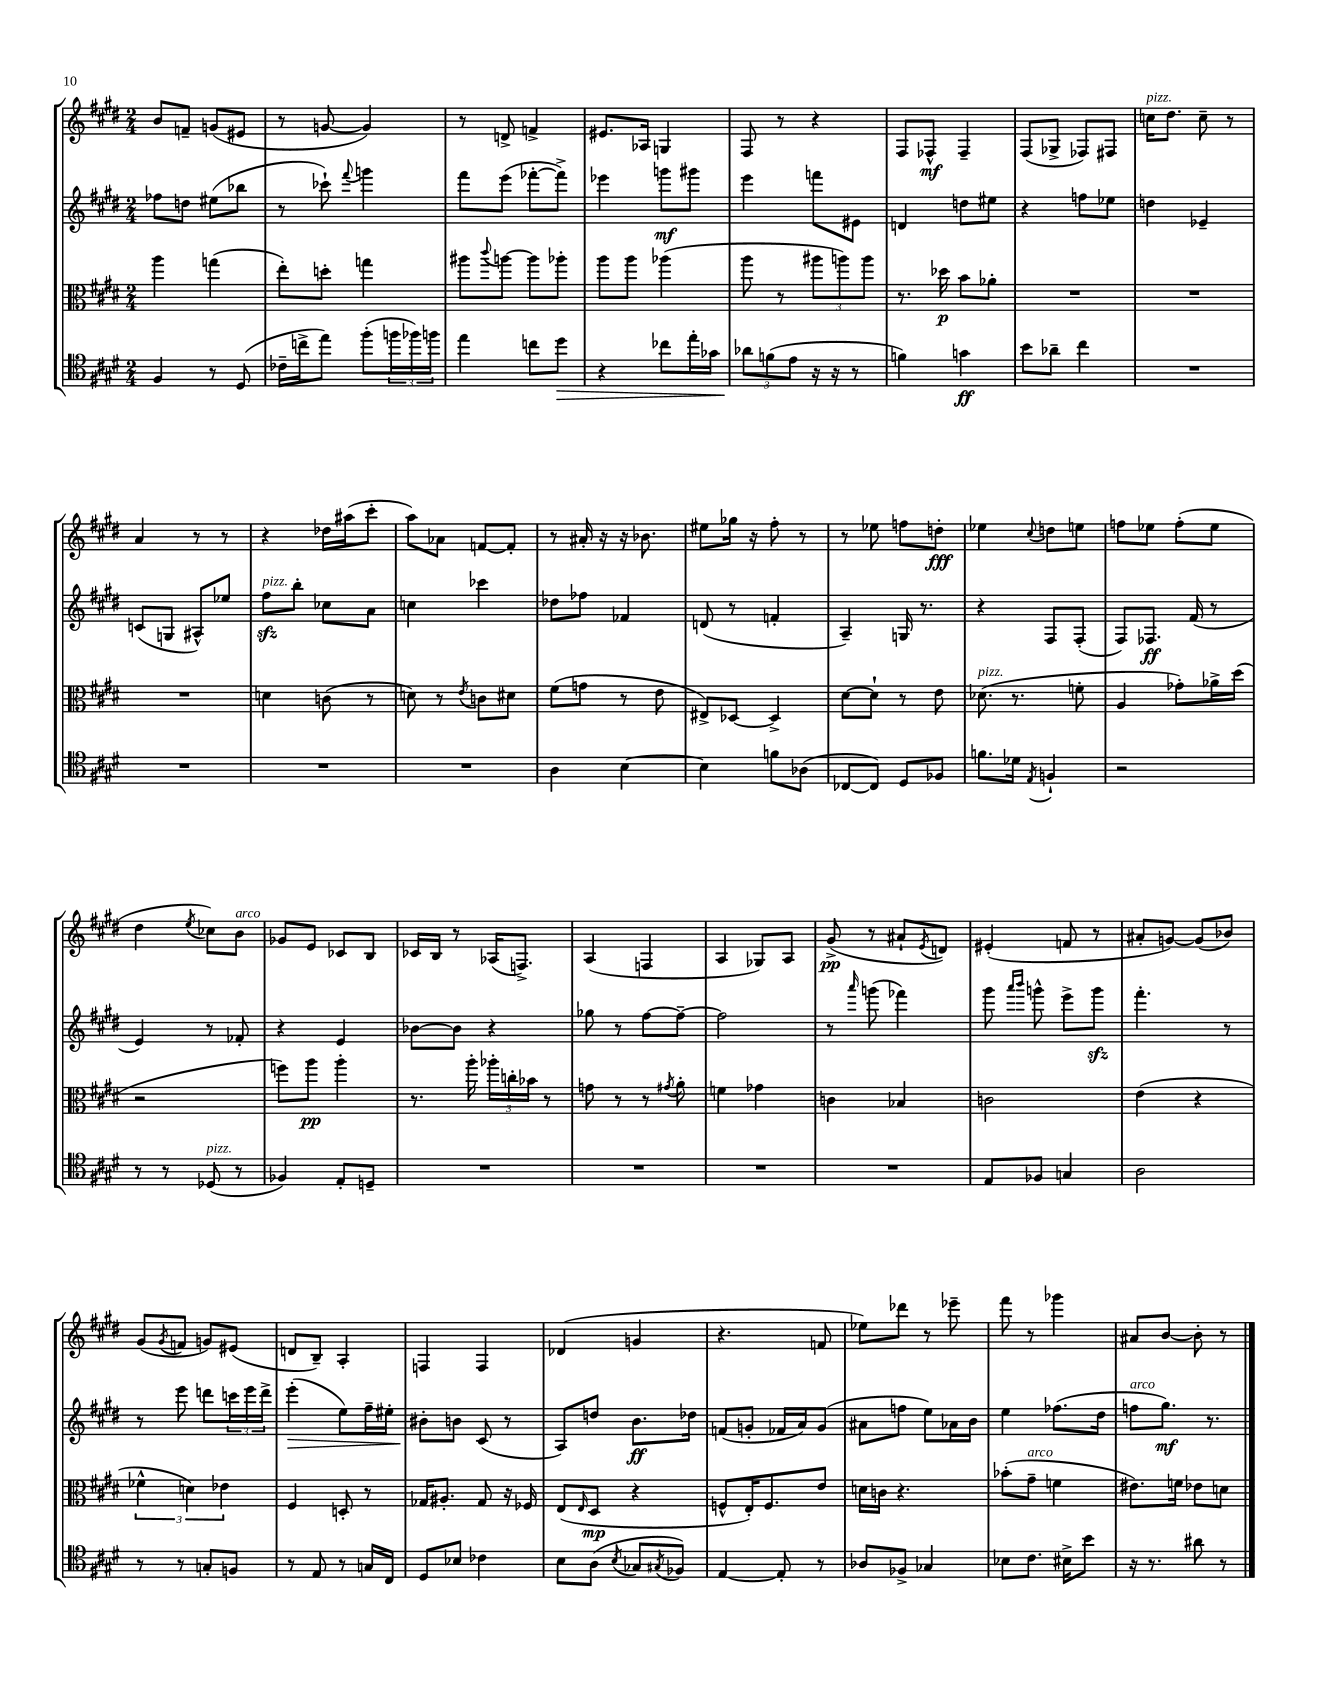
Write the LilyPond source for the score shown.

<<
\new StaffGroup <<
\new Staff = "s0" {
    \clef treble \key e \major \numericTimeSignature \time 2/4
    b'8 f'8-- g'8( eis'8 |
    r8 g'8~ g'4) |
    r8 d'8-> f'4-> |
    eis'8. aes16 g4 |
    fis8 r8 r4 |
    fis8 fes8-^\mf fes4-- |
    fis8( ges8-> fes8) fis8 |
    c''16^\markup { \italic "pizz." } dis''8. c''8-- r8 |
    a'4 r8 r8 |
    r4 des''16 ais''16( cis'''8-. |
    a''8) aes'8 f'8~ f'8-. |
    r8 ais'16-. r16 r16 bes'8. |
    eis''8 ges''16 r16 fis''8-. r8 |
    r8 ees''8 f''8 d''8-.\fff |
    ees''4 \appoggiatura { cis''8 } d''8 e''8 |
    f''8 ees''8 f''8-.( ees''8 |
    dis''4 \acciaccatura { e''8 } ces''8) b'8^\markup { \italic "arco" } |
    ges'8 e'8 ces'8 b8 |
    ces'16 b16 r8 aes16( f8.->) |
    a4( f4 |
    a4 ges8) a8 |
    gis'8->\pp( r8 ais'8-! \acciaccatura { e'8 } d'8) |
    eis'4-.( f'8 r8 |
    ais'8-. g'8~) g'8( bes'8) |
    gis'8( \acciaccatura { gis'8 } f'8 g'8) eis'8( |
    d'8 b8--) a4-. |
    f4 f4 |
    des'4( g'4 |
    r4. f'8 |
    ees''8) des'''8 r8 ees'''8-- |
    fis'''8 r8 ges'''4 |
    ais'8 b'8~ b'8-. r8 \bar "|." |
}
\new Staff = "s1" {
    \clef treble \key e \major \numericTimeSignature \time 2/4
    fes''8 d''8 eis''8( bes''8 |
    r8 ces'''8-!) \appoggiatura { fis'''8 } g'''4 |
    fis'''8 e'''8( fes'''8~-. fes'''8->) |
    ees'''4 g'''8\mf gis'''8 |
    e'''4 f'''8 eis'8 |
    d'4 d''8 eis''8 |
    r4 f''8 ees''8 |
    d''4 ees'4-- |
    c'8( g8 ais8-^) ees''8 |
    fis''8\sfz^\markup { \italic "pizz." } b''8-. ces''8 a'8 |
    c''4 ces'''4 |
    des''8 fes''8 fes'4 |
    d'8( r8 f'4-. |
    a4--) g16 r8. |
    r4 fis8 fis8-.( |
    fis8) fes8.\ff fis'16( r8 |
    e'4) r8 fes'8-. |
    r4 e'4 |
    bes'8~ bes'8 r4 |
    ges''8 r8 fis''8~ fis''8~-- |
    fis''2 |
    r8 \grace { a'''16 } g'''8( fes'''4) |
    gis'''8 \grace { a'''16 b'''16 } g'''8-^ e'''8-> g'''8\sfz |
    fis'''4.-. r8 |
    r8 e'''8 d'''8 \tuplet 3/2 { c'''16 e'''16 d'''16-> } |
    e'''4-.\>( e''8) fis''16-- eis''16-. |
    bis'8-.\! b'8 cis'8( r8 |
    a8) d''8 b'8.\ff des''16 |
    f'8( g'8-. fes'16 a'16) g'8( |
    ais'8 f''8 e''8) aes'16 b'16 |
    e''4 fes''8.( dis''16 |
    f''8^\markup { \italic "arco" } gis''8.\mf) r8. \bar "|." |
}
\new Staff = "s2" {
    \clef alto \key e \major \numericTimeSignature \time 2/4
    a''4 g''4( |
    e''8-.) d''8-. g''4 |
    ais''8 \appoggiatura { cis'''8 } a''8~ a''8 aes''8-. |
    a''8 a''8 aes''4( |
    a''8 r8 \tuplet 3/2 { ais''8 a''8) a''8 } |
    r8. des''16\p b'8 aes'8-. |
    R2 |
    R2 |
    R2 |
    d'4 c'8( r8 |
    d'8) r8 \acciaccatura { e'8 } c'8 dis'8 |
    fis'8( g'8 r8 e'8 |
    eis8->) des8~ des4-> |
    dis'8~ dis'8-! r8 e'8 |
    des'8.^\markup { \italic "pizz." }( r8. f'8-. |
    a4 ges'8-.) aes'16-> dis''16( |
    r2 |
    f''8) a''8\pp a''4-. |
    r8. a''16-. \tuplet 3/2 { aes''16-. c''16-. bes'16 } r8 |
    g'8 r8 r8 \acciaccatura { gis'8 } a'8-. |
    f'4 ges'4 |
    c'4 bes4 |
    c'2 |
    e'4( r4 |
    \tuplet 3/2 { fes'4-^ d'4) ees'4 } |
    fis4 d8-. r8 |
    ges16 ais8.-. ges8 r16 fes16 |
    e8( \grace { e16 } dis8\mp r4 |
    f8-^ e16-.) f8. e'8 |
    d'16 c'16 r4. |
    bes'8-.( gis'8--^\markup { \italic "arco" } f'4 |
    eis'8.) f'16 ees'8 d'8 \bar "|." |
}
\new Staff = "s3" {
    \clef tenor \key e \major \numericTimeSignature \time 2/4
    fis4 r8 dis8( |
    ces'16-- c''16-> e''8) fis''8-.( \tuplet 3/2 { f''16 fes''16) f''16 } |
    e''4 c''8 dis''8\> |
    r4 ces''8 e''16-. ges'16 |
    \tuplet 3/2 { aes'8\! f'8( e'8 } r16 r16 r8 |
    f'4) g'4\ff |
    b'8 aes'8-- cis''4 |
    R2 |
    R2 |
    R2 |
    R2 |
    a4 b4~ |
    b4 f'8 aes8( |
    ces8~ ces8) dis8 fes8 |
    f'8. des'16 \acciaccatura { e8 } f4-! |
    r2 |
    r8 r8 des8^\markup { \italic "pizz." }( r8 |
    fes4) e8-. d8-- |
    R2 |
    R2 |
    R2 |
    R2 |
    e8 fes8 g4 |
    a2 |
    r8 r8 g8-. f8 |
    r8 e8 r8 g16 cis16 |
    dis8 bes8 ces'4 |
    b8 a8( \acciaccatura { b8 } ges8 \acciaccatura { gis8 } fes8) |
    e4~ e8-. r8 |
    aes8 fes8-> ges4 |
    bes8 cis'8. bis16-> b'8 |
    r16 r8. ais'8 r8 \bar "|." |
}
>>
>>
\layout { \context { \Score \remove "Bar_number_engraver" } }
